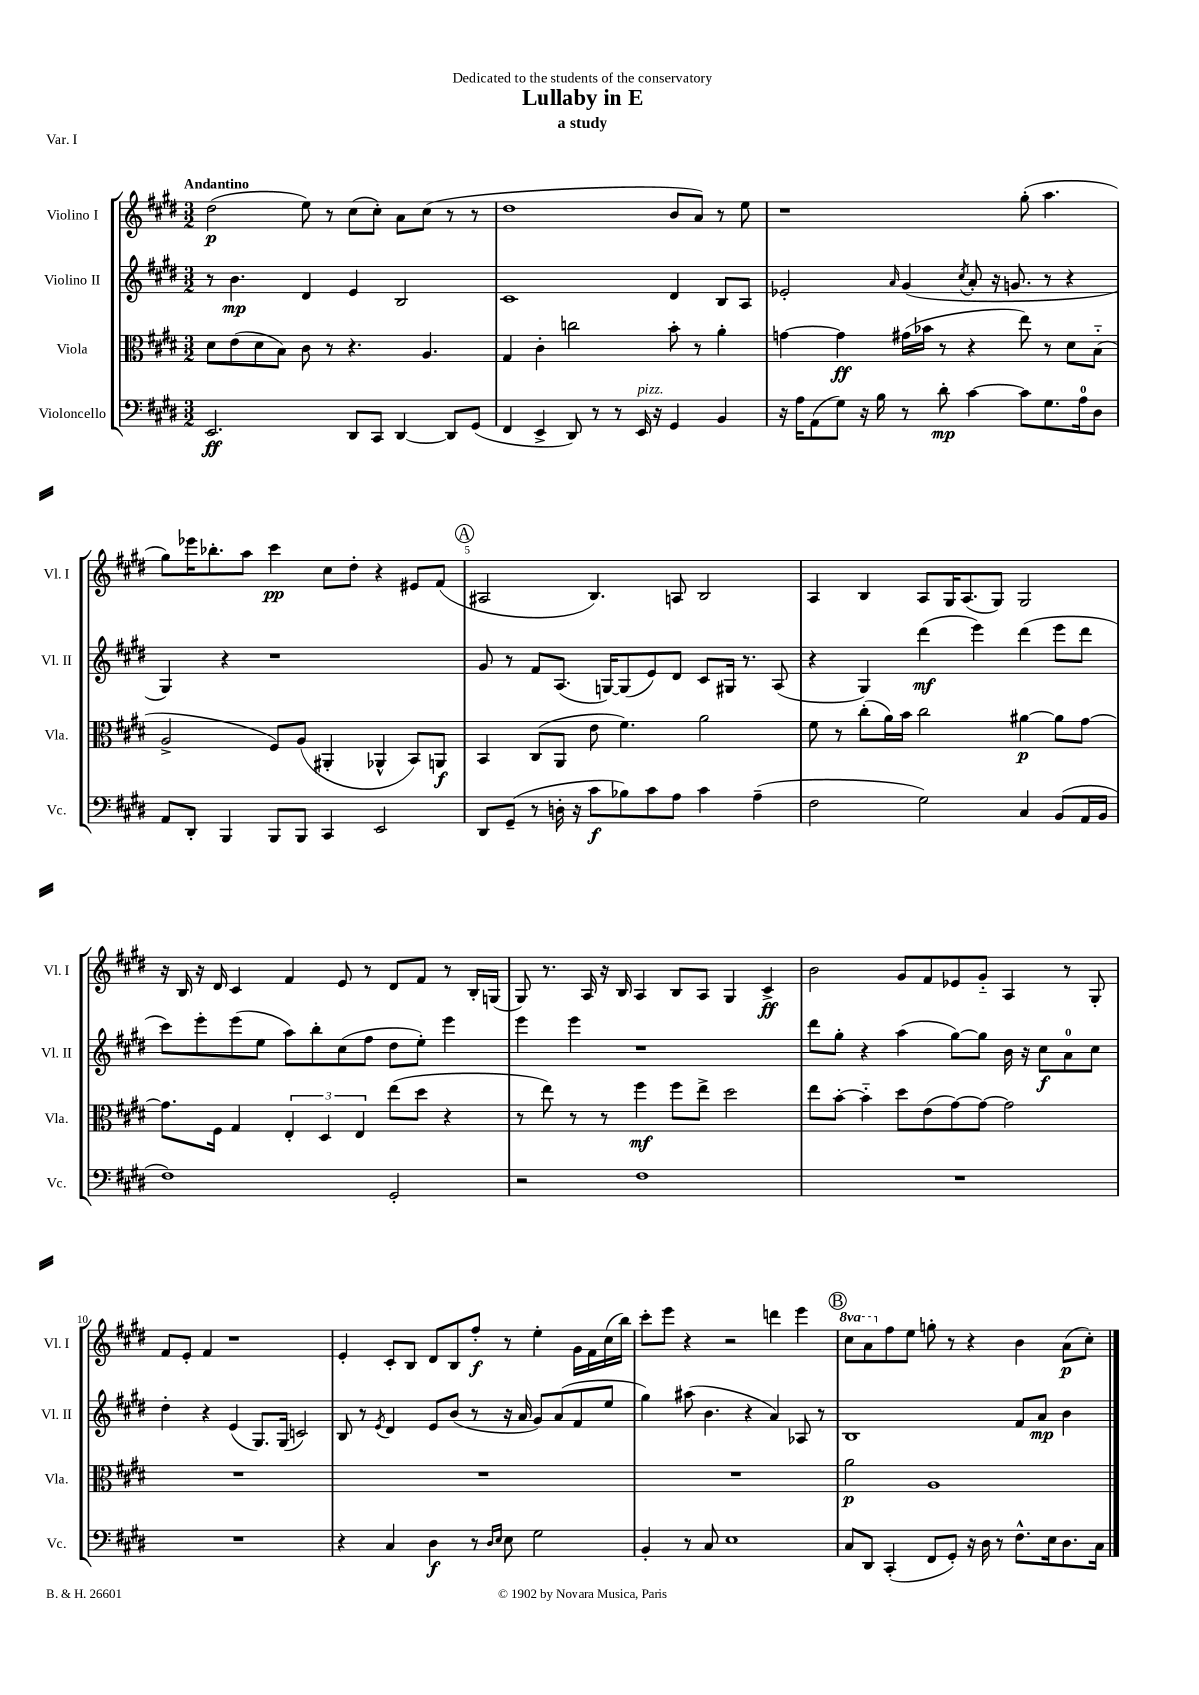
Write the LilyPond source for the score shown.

\header { title = "Lullaby in E" subtitle = "a study" dedication = "Dedicated to the students of the conservatory" piece = "Var. I" }
<<
\new StaffGroup <<
\new Staff = "s0" \with { instrumentName = "Violino I" shortInstrumentName = "Vl. I" } {
    \clef treble \key e \major \numericTimeSignature \time 3/2 \set Staff.ottavationMarkups = #ottavation-simple-ordinals \tempo "Andantino"
    dis''2\p( e''8) r8 cis''8( cis''8-.) a'8 cis''8( r8 r8 |
    dis''1 b'8 a'8) r8 e''8 |
    r1 gis''8-.( a''4. |
    gis''8) ees'''16 bes''8.-. a''8 cis'''4\pp cis''8 dis''8-. r4 eis'8 fis'8( |
    \mark \markup { \circle "A" } ais2 b4.) a8 b2 |
    a4 b4 a8 gis16 a8.( gis8) gis2 |
    r16 b16 r16 dis'16 cis'4 fis'4 e'8 r8 dis'8 fis'8 r8 b16-. g16( |
    gis8) r8. a16 r16 b16 a4 b8 a8 gis4 cis'4->\ff |
    b'2 gis'8 fis'8 ees'8 gis'8-_ a4 r8 gis8-. |
    fis'8 e'8-. fis'4 r1 |
    e'4-. cis'8-. b8 dis'8 b8 fis''8-.\f r8 e''4-. gis'16 fis'16 cis''16( b''16) |
    cis'''8-. e'''8 r4 r2 d'''4 e'''4 |
    \mark \markup { \circle "B" } \ottava #1 cis'''8 a''8 \ottava #0 fis''8 e''8 g''8-. r8 r4 b'4 a'8\p( cis''8-.) \bar "|." |
}
\new Staff = "s1" \with { instrumentName = "Violino II" shortInstrumentName = "Vl. II" } {
    \clef treble \key e \major \numericTimeSignature \time 3/2
    r8 b'4.\mp dis'4 e'4 b2 |
    cis'1 dis'4 b8 a8 |
    ees'2-. \grace { a'16 } gis'4( \acciaccatura { cis''8 } a'8-. r16 g'8. r8 r4 |
    gis4) r4 r1 |
    \mark \markup { \circle "A" } gis'8 r8 fis'8 a8.( g16~) g8( e'8) dis'8 cis'8 gis16 r8. a8( |
    r4 gis4) dis'''4\mf( e'''4) dis'''4( e'''8 dis'''8 |
    cis'''8) e'''8-. e'''8( e''8 a''8) b''8-. cis''8( fis''8 dis''8 e''8-.) e'''4 |
    e'''4 e'''4 r1 |
    dis'''8 gis''8-. r4 a''4( gis''8~) gis''8 b'16 r16 cis''8\f a'8-0 cis''8 |
    dis''4-. r4 e'4( gis8.) gis16( c'2) |
    b8 r8 \acciaccatura { e'8 } dis'4 e'8 b'8( r8 r16 a'16 gis'8) a'8( fis'8 e''8 |
    gis''4) ais''8( b'4. r4 a'4) aes8 r8 |
    \mark \markup { \circle "B" } b1 fis'8 a'8\mp b'4 \bar "|." |
}
\new Staff = "s2" \with { instrumentName = "Viola" shortInstrumentName = "Vla." } {
    \clef alto \key e \major \numericTimeSignature \time 3/2
    dis'8 e'8( dis'8 b8) cis'8 r8 r4. a4. |
    gis4 cis'4-. c''2 b'8-. r8 a'4-. |
    g'4~ g'4\ff gis'16( bes'16 r8 r4 e''8) r8 dis'8 b8-_( |
    a2-> fis8) a8( ais,4-. aes,4-^ b,8) a,8\f |
    \mark \markup { \circle "A" } b,4 cis8( a,8 e'8 fis'4.) a'2 |
    fis'8 r8 cis''8-.( a'16) b'16 cis''2 ais'4~\p ais'8 gis'8~ |
    gis'8. fis16 gis4 \tuplet 3/2 { e4-. dis4 e4 } e''8( dis''8 r4 |
    r8 e''8) r8 r8 fis''4\mf fis''8 e''8-> dis''2 |
    e''8 b'8~-. b'4-_ dis''8 e'8( gis'8~) gis'8~ gis'2 |
    R1. |
    R1. |
    R1. |
    \mark \markup { \circle "B" } a'2\p a1 \bar "|." |
}
\new Staff = "s3" \with { instrumentName = "Violoncello" shortInstrumentName = "Vc." } {
    \clef bass \key e \major \numericTimeSignature \time 3/2
    e,2.\ff dis,8 cis,8 dis,4~ dis,8 gis,8( |
    fis,4 e,4-> dis,8) r8 r8 e,16^\markup { \italic "pizz." } r16 gis,4 b,4 |
    r16 a16 a,8( gis8) r16 b16 r8 dis'8-.\mp cis'4~ cis'8 gis8. a16-0 dis8 |
    a,8 dis,8-. b,,4 b,,8 b,,8 cis,4 e,2 |
    \mark \markup { \circle "A" } dis,8 gis,8--( r8 d16-. r16 cis'8\f bes8) cis'8 a8 cis'4 a4--( |
    fis2 gis2) cis4 b,8( a,16 b,16 |
    fis1) gis,2-. |
    r2 fis1 |
    R1. |
    R1. |
    r4 cis4 dis4\f r8 \grace { dis16 e16 } e8 gis2 |
    b,4-. r8 cis8 e1 |
    \mark \markup { \circle "B" } cis8 dis,8 cis,4-.( fis,8 gis,8-.) r16 dis16 r8 fis8.-^ e16 dis8. cis16 \bar "|." |
}
>>
>>
\layout { \context { \Score \override BarNumber.break-visibility = ##(#f #t #t) barNumberVisibility = #(every-nth-bar-number-visible 5) } }
